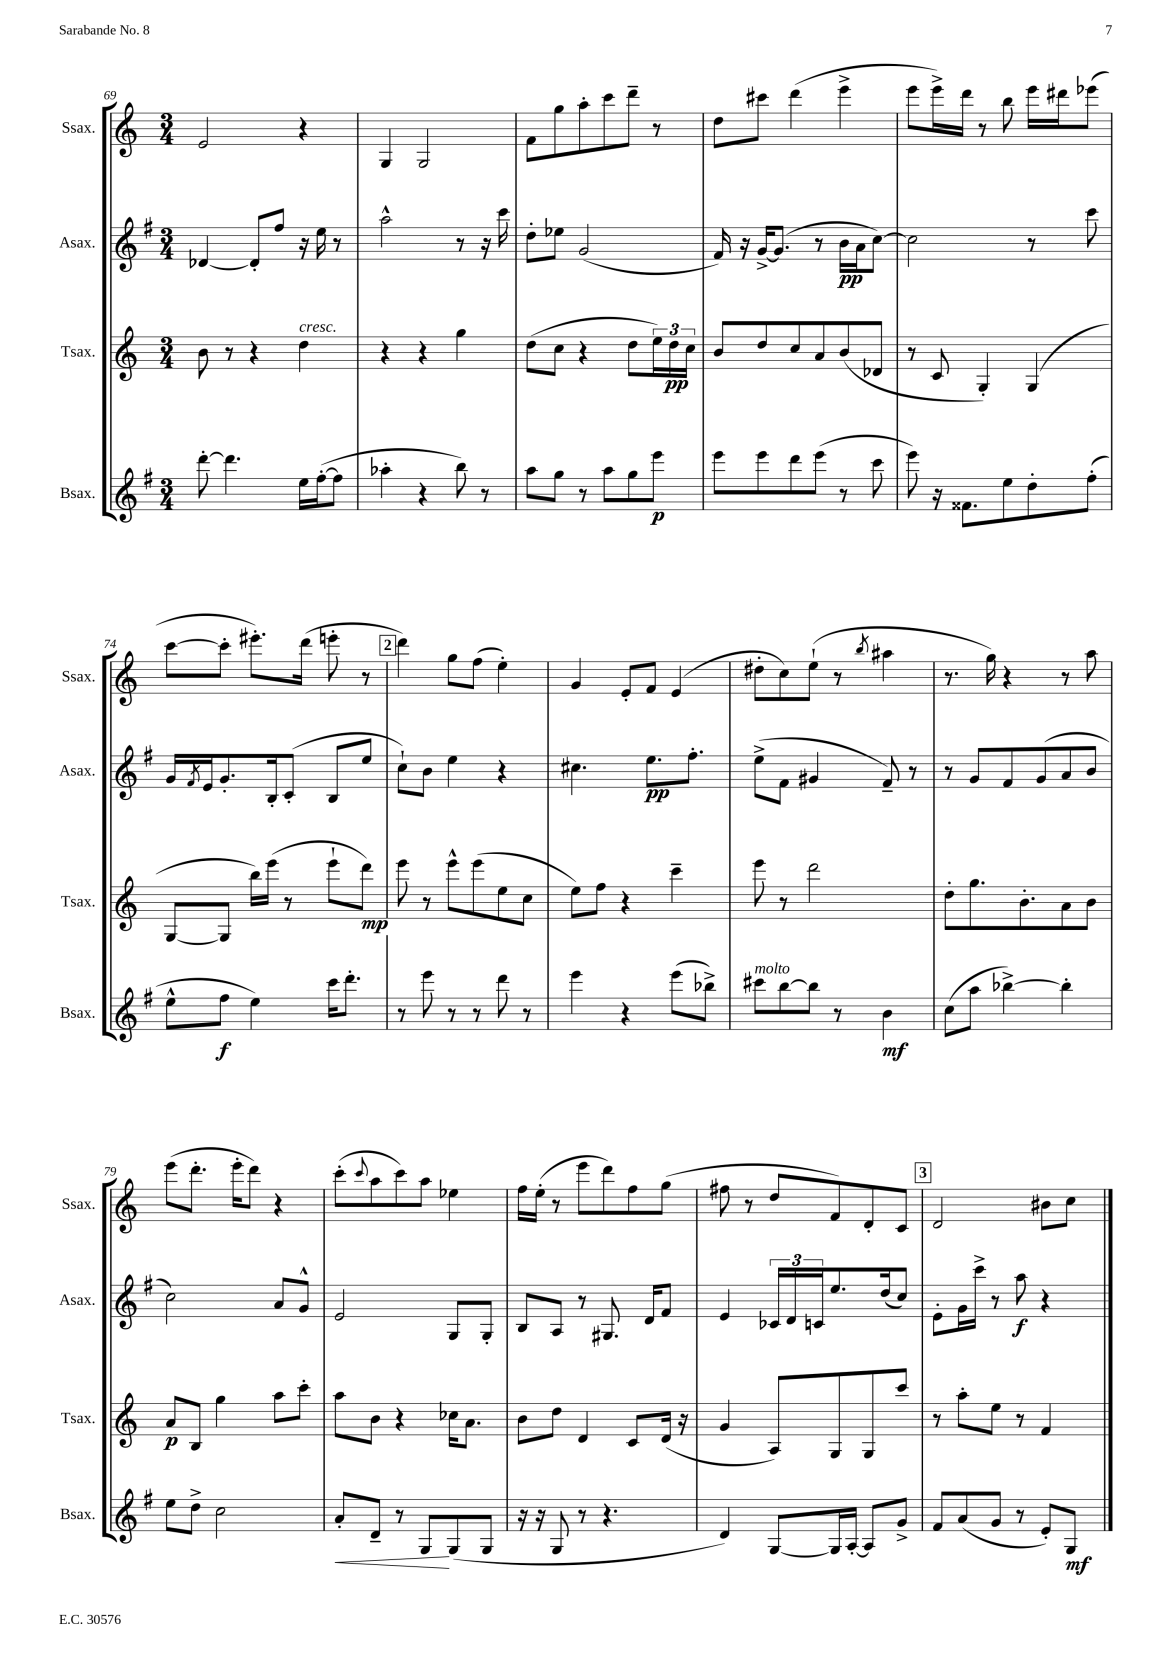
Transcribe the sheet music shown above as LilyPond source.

<<
\new StaffGroup <<
\new Staff = "s0" \with { instrumentName = "Ssax." shortInstrumentName = "Ssax." } {
    \clef treble \key c \major \numericTimeSignature \time 3/4
    e'2 r4 |
    g4 g2 |
    f'8 g''8 a''8-. c'''8 d'''8-- r8 |
    d''8 cis'''8 d'''4( e'''4-> |
    e'''8 e'''16->) d'''16 r8 b''8 e'''16 dis'''16 ees'''8( |
    c'''8~ c'''8-. eis'''8.-.) d'''16( e'''8-. r8 |
    \mark \markup { \box "2" } d'''4) g''8 f''8( e''4-.) |
    g'4 e'8-. f'8 e'4( |
    dis''8-. c''8) e''8-!( r8 \acciaccatura { b''8 } ais''4 |
    r8. g''16) r4 r8 a''8 |
    e'''8( d'''8.-. e'''16-. d'''8) r4 |
    c'''8-.( \appoggiatura { c'''8 } a''8 c'''8) a''8 ees''4 |
    f''16 e''16-.( r8 e'''8 d'''8) f''8 g''8( |
    fis''8 r8 d''8 f'8) d'8-. c'8 |
    \mark \markup { \box "3" } d'2 bis'8 c''8 \bar "|." |
}
\new Staff = "s1" \with { instrumentName = "Asax." shortInstrumentName = "Asax." } {
    \clef treble \key g \major \numericTimeSignature \time 3/4
    des'4~ des'8-. fis''8 r16 e''16 r8 |
    a''2-^ r8 r16 c'''16 |
    d''8-. ees''8 g'2( |
    fis'16) r16 g'16~-> g'8.( r8 b'16\pp a'16 c''8~) |
    c''2 r8 c'''8 |
    g'16 \acciaccatura { fis'8 } e'16 g'8.-. b16-. c'8-.( b8 e''8 |
    \mark \markup { \box "2" } c''8-!) b'8 e''4 r4 |
    cis''4. e''8.\pp fis''8.-. |
    e''8->( fis'8 gis'4 fis'8--) r8 |
    r8 g'8 fis'8 g'8( a'8 b'8 |
    c''2) a'8 g'8-^ |
    e'2 g8 g8-. |
    b8 a8 r8 gis8. d'16 fis'8 |
    e'4 \tuplet 3/2 { ces'16 d'16 c'16 } e''8. d''16( c''8) |
    \mark \markup { \box "3" } e'8-. g'16 c'''16-> r8 a''8\f r4 \bar "|." |
}
\new Staff = "s2" \with { instrumentName = "Tsax." shortInstrumentName = "Tsax." } {
    \clef treble \key c \major \numericTimeSignature \time 3/4
    b'8 r8 r4 d''4^\markup { \italic "cresc." } |
    r4 r4 g''4 |
    d''8( c''8 r4 d''8 \tuplet 3/2 { e''16) d''16\pp c''16 } |
    b'8 d''8 c''8 a'8 b'8( des'8 |
    r8 c'8 g4-.) g4( |
    g8~ g8 b''16) e'''16( r8 e'''8-! d'''8\mp) |
    \mark \markup { \box "2" } e'''8 r8 e'''8-^ e'''8( e''8 c''8 |
    e''8) f''8 r4 c'''4-- |
    e'''8 r8 d'''2 |
    d''8-. g''8. b'8.-. a'8 b'8 |
    a'8\p b8 g''4 a''8 c'''8-. |
    a''8 b'8 r4 ces''16 a'8. |
    b'8 d''8 d'4 c'8 d'16( r16 |
    g'4 a8) g8 g8 c'''8 |
    \mark \markup { \box "3" } r8 a''8-. e''8 r8 f'4 \bar "|." |
}
\new Staff = "s3" \with { instrumentName = "Bsax." shortInstrumentName = "Bsax." } {
    \clef treble \key g \major \numericTimeSignature \time 3/4
    d'''8~-. d'''4. e''16 fis''16~-.( fis''8 |
    aes''4-. r4 b''8) r8 |
    a''8 g''8 r8 a''8 g''8 e'''8\p |
    e'''8 e'''8 d'''8 e'''8( r8 c'''8 |
    e'''8) r16 fisis'8. e''8 d''8-. fis''8-.( |
    e''8-^ fis''8\f e''4) c'''16 d'''8.-. |
    \mark \markup { \box "2" } r8 e'''8 r8 r8 d'''8 r8 |
    e'''4 r4 e'''8( bes''8->) |
    cis'''8^\markup { \italic "molto" } b''8~ b''8 r8 b'4\mf |
    c''8( a''8 bes''4~->) bes''4-. |
    e''8 d''8-> c''2 |
    a'8-.\< d'8-- r8 g8\! g8( g8 |
    r16 r16 g8 r8 r4. |
    d'4) g8~ g16 a16~-. a8 g'8-> |
    \mark \markup { \box "3" } fis'8 a'8( g'8 r8 e'8-.) g8\mf \bar "|." |
}
>>
>>
\layout { \context { \Score currentBarNumber = #69 } }
